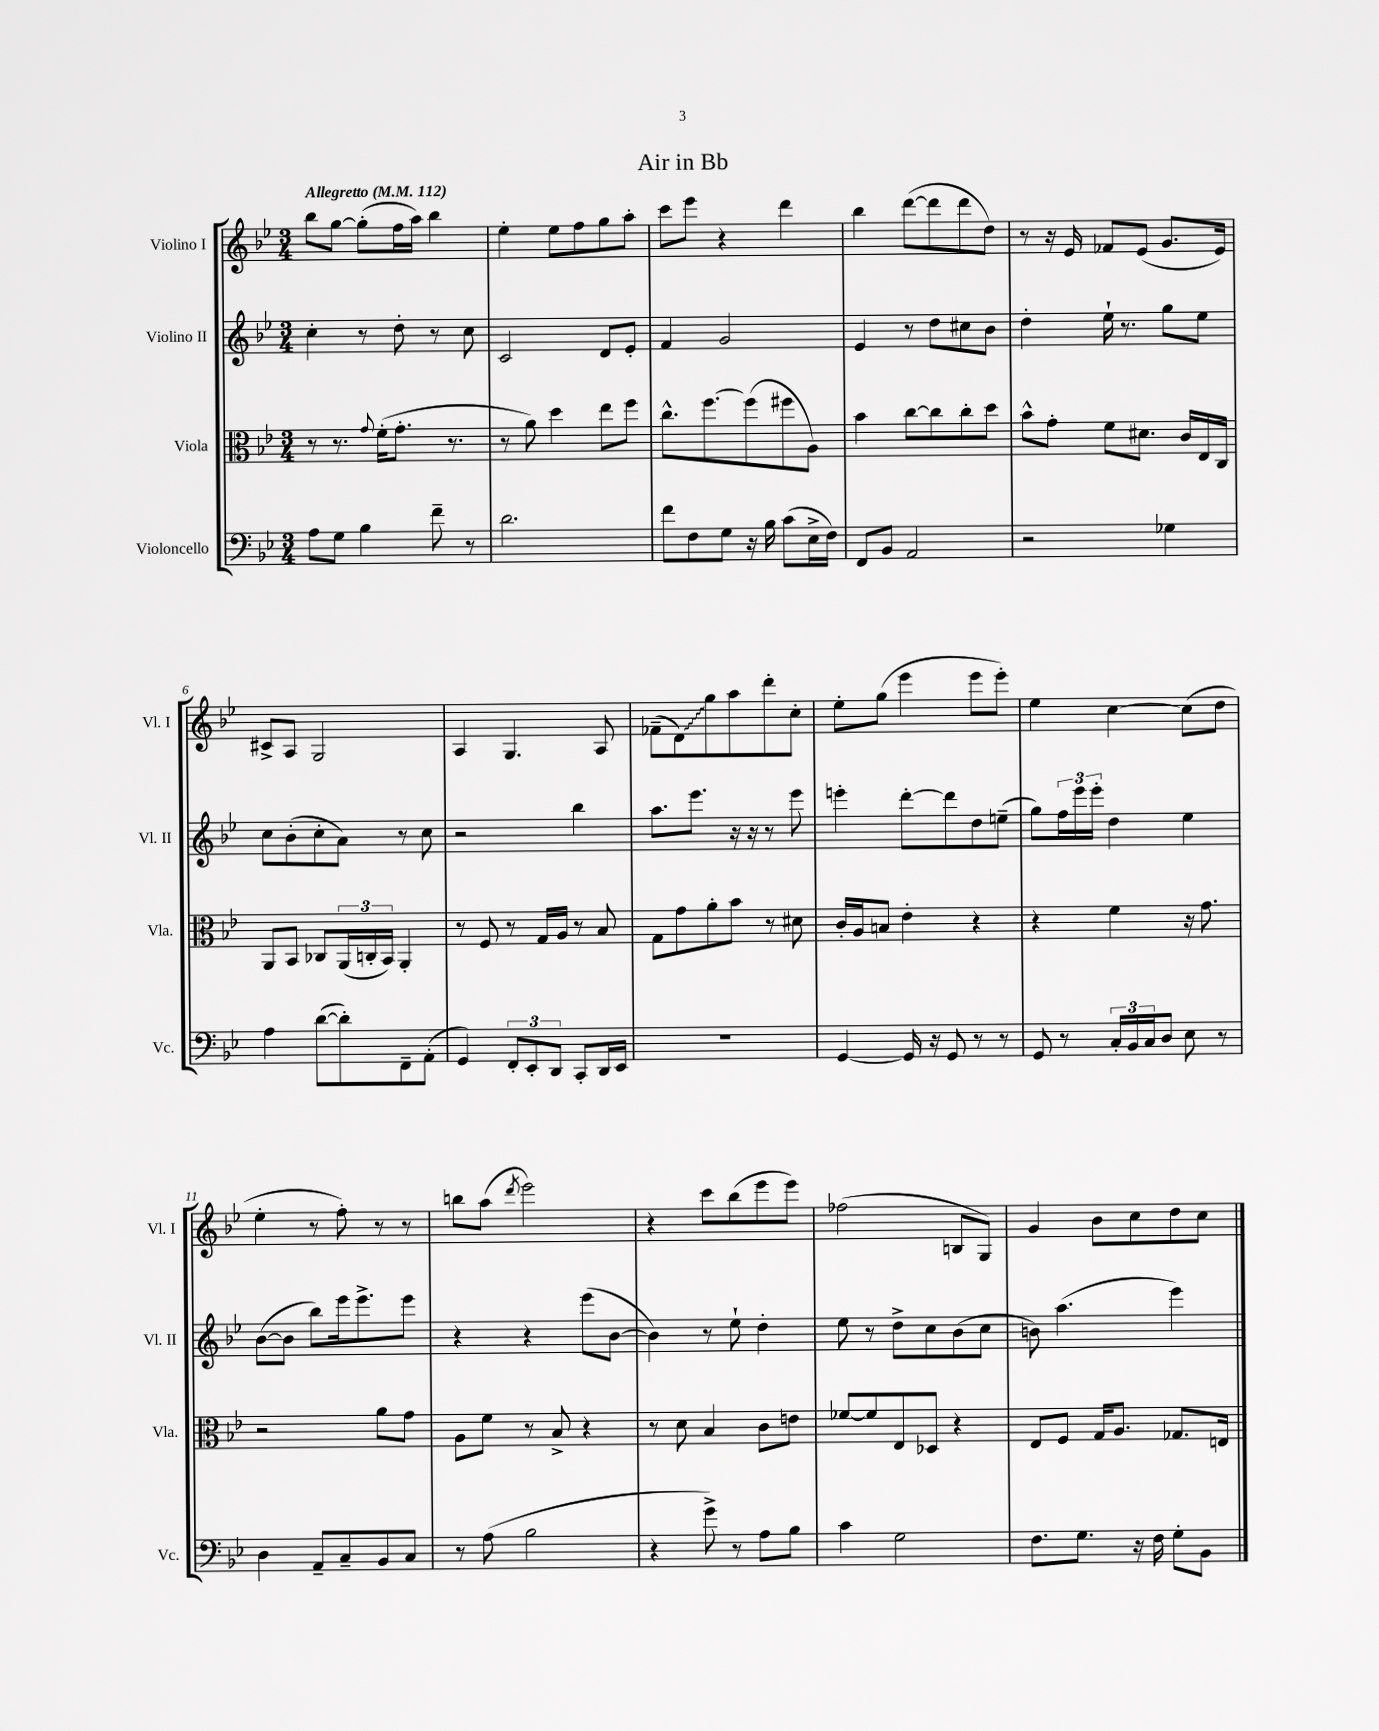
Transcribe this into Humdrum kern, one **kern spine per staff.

**kern	**kern	**kern	**kern
*staff4	*staff3	*staff2	*staff1
*clefF4	*clefC3	*clefG2	*clefG2
*k[b-e-]	*k[b-e-]	*k[b-e-]	*k[b-e-]
*M3/4	*M3/4	*M3/4	*M3/4
*MM112	*MM112	*MM112	*MM112
8A\L	8r	4cc'\	8bb-\L
8G\J	8.r	.	[8gg\J
4B-\	.	8r	(8gg'\]L
.	8qqg/	.	.
.	(16f'\LK	.	.
.	8.g'\J	8dd'\	16ff\L
.	.	.	16aa\JJ)
8f~\	.	8r	4bb-\
.	8.r	.	.
8r	.	8cc\	.
=	=	=	=
2.d\	8r	2c/	4ee-'\
.	8a\)	.	.
.	4dd\	.	8ee-\L
.	.	.	8ff\
.	8ee-\L	8d/L	8gg\
.	8ff\J	8e-'/J	8aa'\J
=	=	=	=
8f\L	8.cc^^\L	4f/	8ccc\L
8F\	.	.	8eee-\J
.	[8.ff\	.	.
8G\J	.	2g/	4r
16r	(8ff\]	.	.
16B-\	.	.	.
(8c\L	8ff#\	.	4ddd\
16E-^\L	8A\J)	.	.
16F\JJ)	.	.	.
=	=	=	=
8FF/L	4b-\	4e-/	4bb-\
8BB-/J	.	.	.
2AA/	[8cc\L	8r	([8ddd\L
.	8cc\]	8dd\L	8ddd\]
.	8cc'\	8cc#\	8ddd\
.	8dd\J	8b-\J	8dd\J)
=	=	=	=
2r	8b-^^\L	4dd'\	8r
.	8g'\J	.	16r
.	.	.	16e-/
.	8f\L	16ee-`\	8f-/L
.	.	8.r	.
.	8.d#\J	.	(8e-/J
4G-\	.	8gg\L	8.g/L
.	16c/LL	.	.
.	16E-/	8ee-\J	.
.	16C/JJ	.	16e-/Jk)
=	=	=	=
4A\	8AA/L	8cc\L	8c#^/L
.	8BB-/J	(8b-'\	8A/J
([8d\L	8C-/L	8cc'\	2G/
8d'\])	(24AA/L	8a\J)	.
.	24C'/	.	.
.	24BB-/JJ)	.	.
8FF~\	4AA'/	8r	.
(8AA'\J	.	8cc\	.
=	=	=	=
4GG/)	8r	2r	4A/
.	8F/	.	.
12FF'/L	8r	.	4.G/
12EE-'/	.	.	.
.	16G/LL	.	.
12DD/J	.	.	.
.	16A/JJ	.	.
8CC'/L	8r	4bb-\	.
16DD/L	8B-/	.	8A/
16EE-/JJ	.	.	.
=	=	=	=
2.r	8G\L	8.aa\L	(8f-~\L
.	8g\	.	8d\)
.	.	8.eee-\J	.
.	8a'\	.	8gg\
.	8b-\J	16r	8aa\
.	.	16r	.
.	8r	8r	8ddd'\
.	8d#\	8eee-\	8cc'\J
=	=	=	=
[4GG/	16c'/LL	4eee'\	8ee-'\L
.	16A/J	.	.
.	8B/J	.	(8gg\J
16GG/]	4e-'\	[8ddd'\L	4eee-\
16r	.	.	.
8GG/	.	8ddd\]	.
8r	4r	8dd\	8eee-\L
8r	.	(8ee~\J	8eee-'\J)
=	=	=	=
8GG/	4r	8gg\L)	4ee-\
8r	.	24ff\L	.
.	.	24eee-\	.
.	.	24eee-'\JJ	.
24C'/LL	4f\	4dd\	[4cc\
24BB-/	.	.	.
24C/J	.	.	.
8D/J	.	.	.
8E-\	16r	4ee-\	(8cc\]L
.	8.g\	.	.
8r	.	.	8dd\J
=	=	=	=
4D\	2r	([8b-\L	4ee-'\
.	.	8b-\]J	.
8AA~/L	.	8bb-\L)	8r
8C~/	.	16eee-\k	8ff'\)
.	.	8.eee-^\	.
8BB-/	8a\L	.	8r
8C/J	8g\J	8eee-\J	8r
=	=	=	=
8r	8A\L	4r	8bb\L
(8A\	8f\J	.	(8aa\J
.	.	.	8qddd/
2B-\	8r	4r	2eee-\)
.	8B-^/	.	.
.	4r	(8eee-\L	.
.	.	[8b-\J	.
=	=	=	=
4r	8r	4b-\])	4r
.	8d\	.	.
8g^\)	4B-/	8r	8ccc\L
8r	.	8ee-`\	(8bb-\
8A\L	8c\L	4dd'\	8eee-\
8B-\J	8e\J	.	8eee-\J)
=	=	=	=
4c\	[8f-/L	8ee-\	(2ff-\
.	8f-/]	8r	.
2G\	8E-/	8dd^\L	.
.	8D-/J	8cc\	.
.	4r	(8b-\	8B/L
.	.	8cc\J	8G/J)
=	=	=	=
8.F\L	8E-/L	8b\)	4g/
.	8F/J	(4.aa\	.
8.G\J	.	.	.
.	16G/LK	.	8b-\L
.	8.A/J	.	.
16r	.	.	8cc\
16F\	.	.	.
8G'\L	8.G-/L	4eee-\)	8dd\
8BB-\J	.	.	8cc\J
.	16E/Jk	.	.
==	==	==	==
*-	*-	*-	*-
